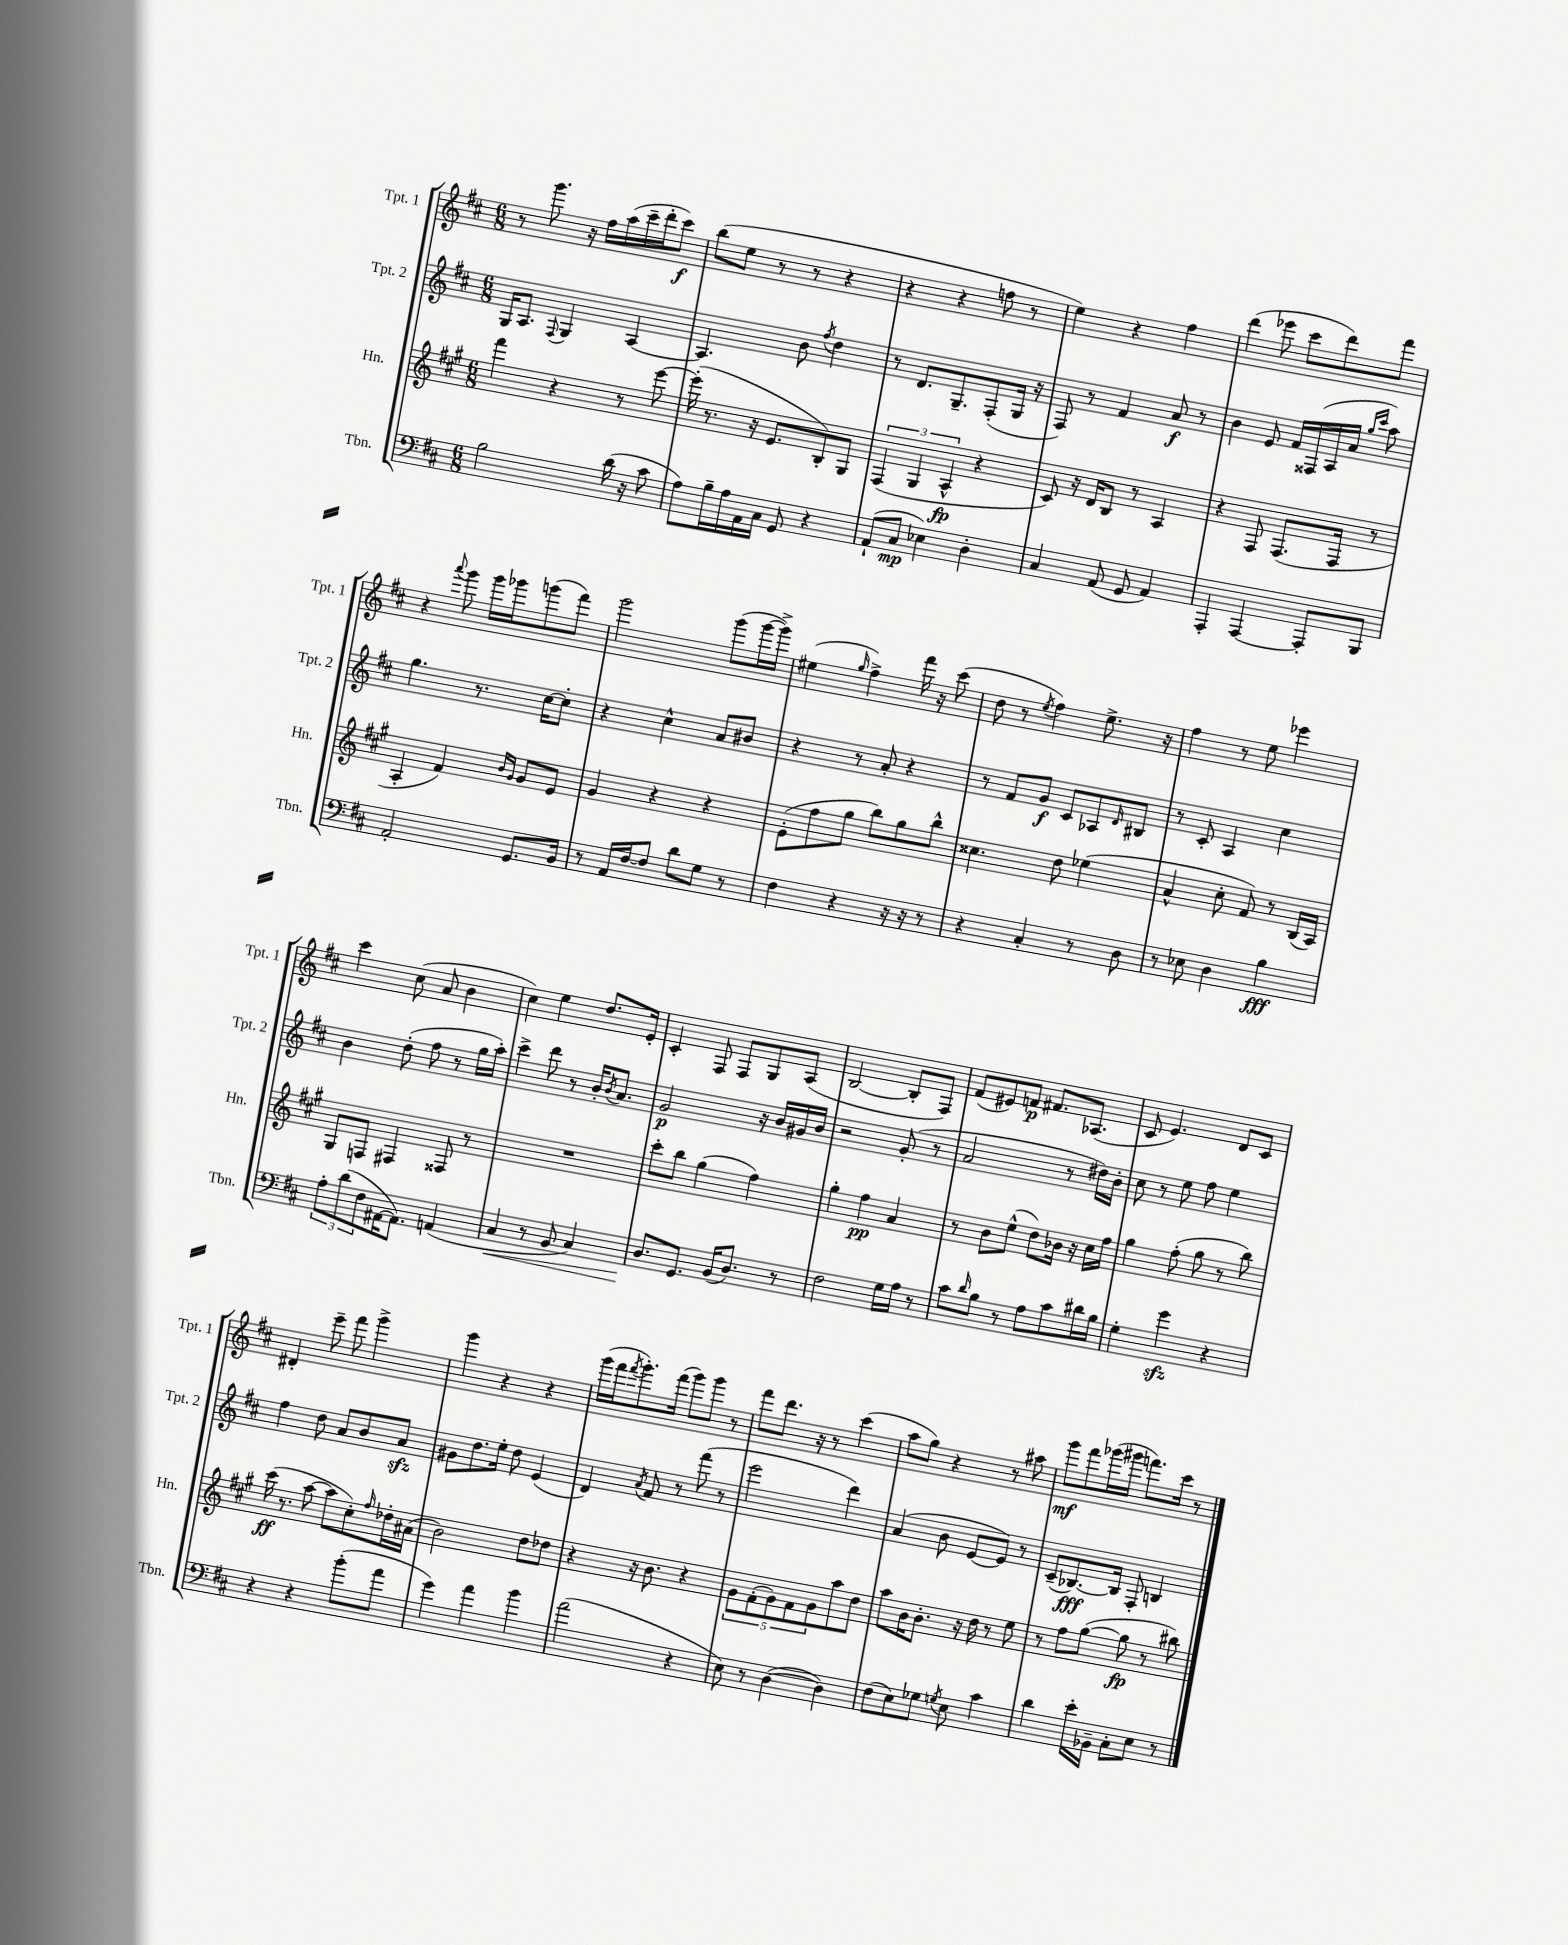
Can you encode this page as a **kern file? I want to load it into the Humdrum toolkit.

**kern	**kern	**kern	**kern
*staff4	*staff3	*staff2	*staff1
*clefF4	*clefG2	*clefG2	*clefG2
*k[f#c#]	*k[f#c#g#]	*k[f#c#]	*k[f#c#]
*M6/8	*M6/8	*M6/8	*M6/8
2B	4fff#	16G	8r
.	.	8.A	.
.	.	.	8.ggg
.	.	8qqF#	.
.	4r	4G	.
.	.	.	16r
.	.	.	16ff#
.	.	.	(16aa
(16d	8r	[4A	16ccc#~
16r	.	.	16ddd'
8c#	[8eee	.	8ccc#)
=	=	=	=
8A)	(16eee']	4.A]	(8bb
.	8.r	.	.
16B~	.	.	8ee
16A	.	.	.
16AA	16r	.	8r
16C#	8.e	.	.
8GG	.	8b	8r
.	.	8qff#	.
4r	8B')	4dd	4r
.	8G#	.	.
=	=	=	=
(8AA`	(6F#	8r	4r
8C#	.	8.d	.
.	6G#	.	.
4E-)	.	.	4r
.	.	8.G~	.
.	6A^^	.	.
4D'	4r	(8F#'	8ff
.	.	16G	8r
.	.	16r	.
=	=	=	=
4C#	8c#)	8F#)	4ee)
.	16r	8r	.
.	16d	.	.
(8AA	8B	4f#	4r
8GG	8r	.	.
4AA)	4A	8a	4ff#
.	.	8r	.
=	=	=	=
4AAA'	4r	4b	(4ddd
[4AAA	8F#	8e	8eee-
.	(8.F#	16f#	8ccc#
.	.	(16F##	.
8AAA']	.	16A	8ddd)
.	16F#	16a	.
.	.	16qqgg	.
.	.	16qqccc#	.
8BBB	8r	8aa)	8fff#
=	=	=	=
2AA'	4A'	4.gg	4r
.	.	.	8qqaaa
.	4f#)	.	8ggg
.	.	8.r	16ggg
.	.	.	16ggg-
.	16qqb	.	.
.	16qqg#	.	.
8.GG	8g#	.	(8ggg
.	.	[16cc#	.
.	8e	8cc#']	8fff#)
16BB	.	.	.
=	=	=	=
8r	4g#	4r	2ggg
16AA	.	.	.
[16F#	.	.	.
8F#]	4r	4cc#^^	.
8d	.	.	.
8G	4r	8a	(8ggg
8r	.	8b#	[16ggg
.	.	.	16ggg^])
=	=	=	=
4F#	(8e'	4r	(4ee#
.	8ff#	.	.
.	.	.	16qqgg
4r	8gg#	8r	4ff#^)
.	8bb)	8a'	.
16r	8gg#	4r	16fff#
16r	.	.	16r
8r	8bb^^	.	(8ccc#
=	=	=	=
4r	4.cc##	8r	8dd
.	.	8f#	8r
.	.	.	8qee
4C#'	.	8g	4ff#)
.	8dd	8c#	.
8r	(4ee-	8A-	8.ee^
.	.	16qqd	.
8D	.	8B#	.
.	.	.	16r
=	=	=	=
8r	4a^^	8r	4ff#
8E-	.	8c#'	.
4D	8cc#'	4A	8r
.	8f#)	.	8ee
4B	8r	4cc#	4eee-
.	(16B	.	.
.	16A)	.	.
=	=	=	=
12A'	8G#	4b	4ccc#
(12d	.	.	.
.	8F	.	.
12F#	.	.	.
[16AA#	4F#	(8dd'	(8cc#
8.AA#])	.	.	.
.	.	8ff#	8a
(4AA	8F##	8r	4b
.	8r	16gg	.
.	.	16aa')	.
=	=	=	=
4C#	2.r	4ccc#^	4cc#)
8r	.	8ddd	4ee
8BB	.	8r	.
4C#)	.	16b'	8.dd
.	.	8qb	.
.	.	8.a	.
.	.	.	16e'
=	=	=	=
8.D	8ccc#'	2g	4c#'
.	8bb	.	.
8.GG	.	.	.
.	(4gg#	.	8F#
(16BB	.	.	8F#
8.D)	.	.	.
.	4ff#)	16r	8G
.	.	16b	.
8r	.	16g#	(8A
.	.	16b	.
=	=	=	=
2F#	4gg#'	2r	[2B
.	4ff#	.	.
16G	4a	(8g'	8B']
16A	.	.	.
8r	.	8r	8F#)
=	=	=	=
8c#	8r	2a	(8f#
16qqd	.	.	.
8B	8b	.	8e#)
8r	(8ee^^	.	8f
8A	8dd)	.	8.f#
8c#	16b-	8r	.
.	16r	.	(8.A-
16d#	16cc#	16dd#)	.
16B	16ff#	16b'	.
=	=	=	=
4G'	4gg#	8cc#	8c#
.	.	8r	4.e)
4g	(8ff#'	8ee	.
.	8gg#	8ff#	.
4r	8r	4ee	8d
.	8bb)	.	8c#
=	=	=	=
4r	(16ccc#	4ff#	4d#'
.	8.r	.	.
4r	[8aa	8dd	8eee~
.	8aa]	8a	8fff#
(8b'	8cc#')	8b	4ggg^
.	16qqff#	.	.
8a	16dd-'	8a	.
.	(16a#	.	.
=	=	=	=
4g)	2b)	8g#	4ggg
.	.	8.dd	.
4a	.	.	4r
.	.	16ee'	.
.	.	8dd	.
4b	8dd	(4e	4r
.	8dd-	.	.
=	=	=	=
(2a	4r	4d)	(16ggg
.	.	.	16fff#
.	.	.	8qfff#
.	.	.	8.ggg')
.	.	8qa	.
.	16r	8f#	.
.	8.b	.	(16fff#
.	.	8r	8ggg)
4r	4r	(8fff#	8ggg
.	.	8r	8r
=	=	=	=
8E)	10g#	2eee	8fff#
.	(10f#'	.	.
8r	.	.	8.ddd
.	10g#)	.	.
([4D	.	.	.
.	10f#	.	.
.	.	.	16r
.	.	.	8r
.	10g#	.	.
4D])	8aa	4ddd)	(4ccc#
.	8dd	.	.
=	=	=	=
(8F#	8aa	(4a	8aa
8E)	16b	.	8gg)
.	8.b'	.	.
8G-	.	8b	4r
8qG	.	.	.
8E	16r	[8e	.
.	16dd	.	.
4c#	8r	8e])	8r
.	8ee	8r	8aa#
=	=	=	=
4d	8r	(8c#~	8ggg
.	8ff#	[8.B-)	8fff#
16e'	([8gg#	.	(16ggg-
16BB-~	.	16B-]	16ggg#
8C#'	8gg#]	8F#'	8.fff)
8E	8r	4B	.
.	.	.	16ccc#
8r	8bb#)	.	8r
==	==	==	==
*-	*-	*-	*-
